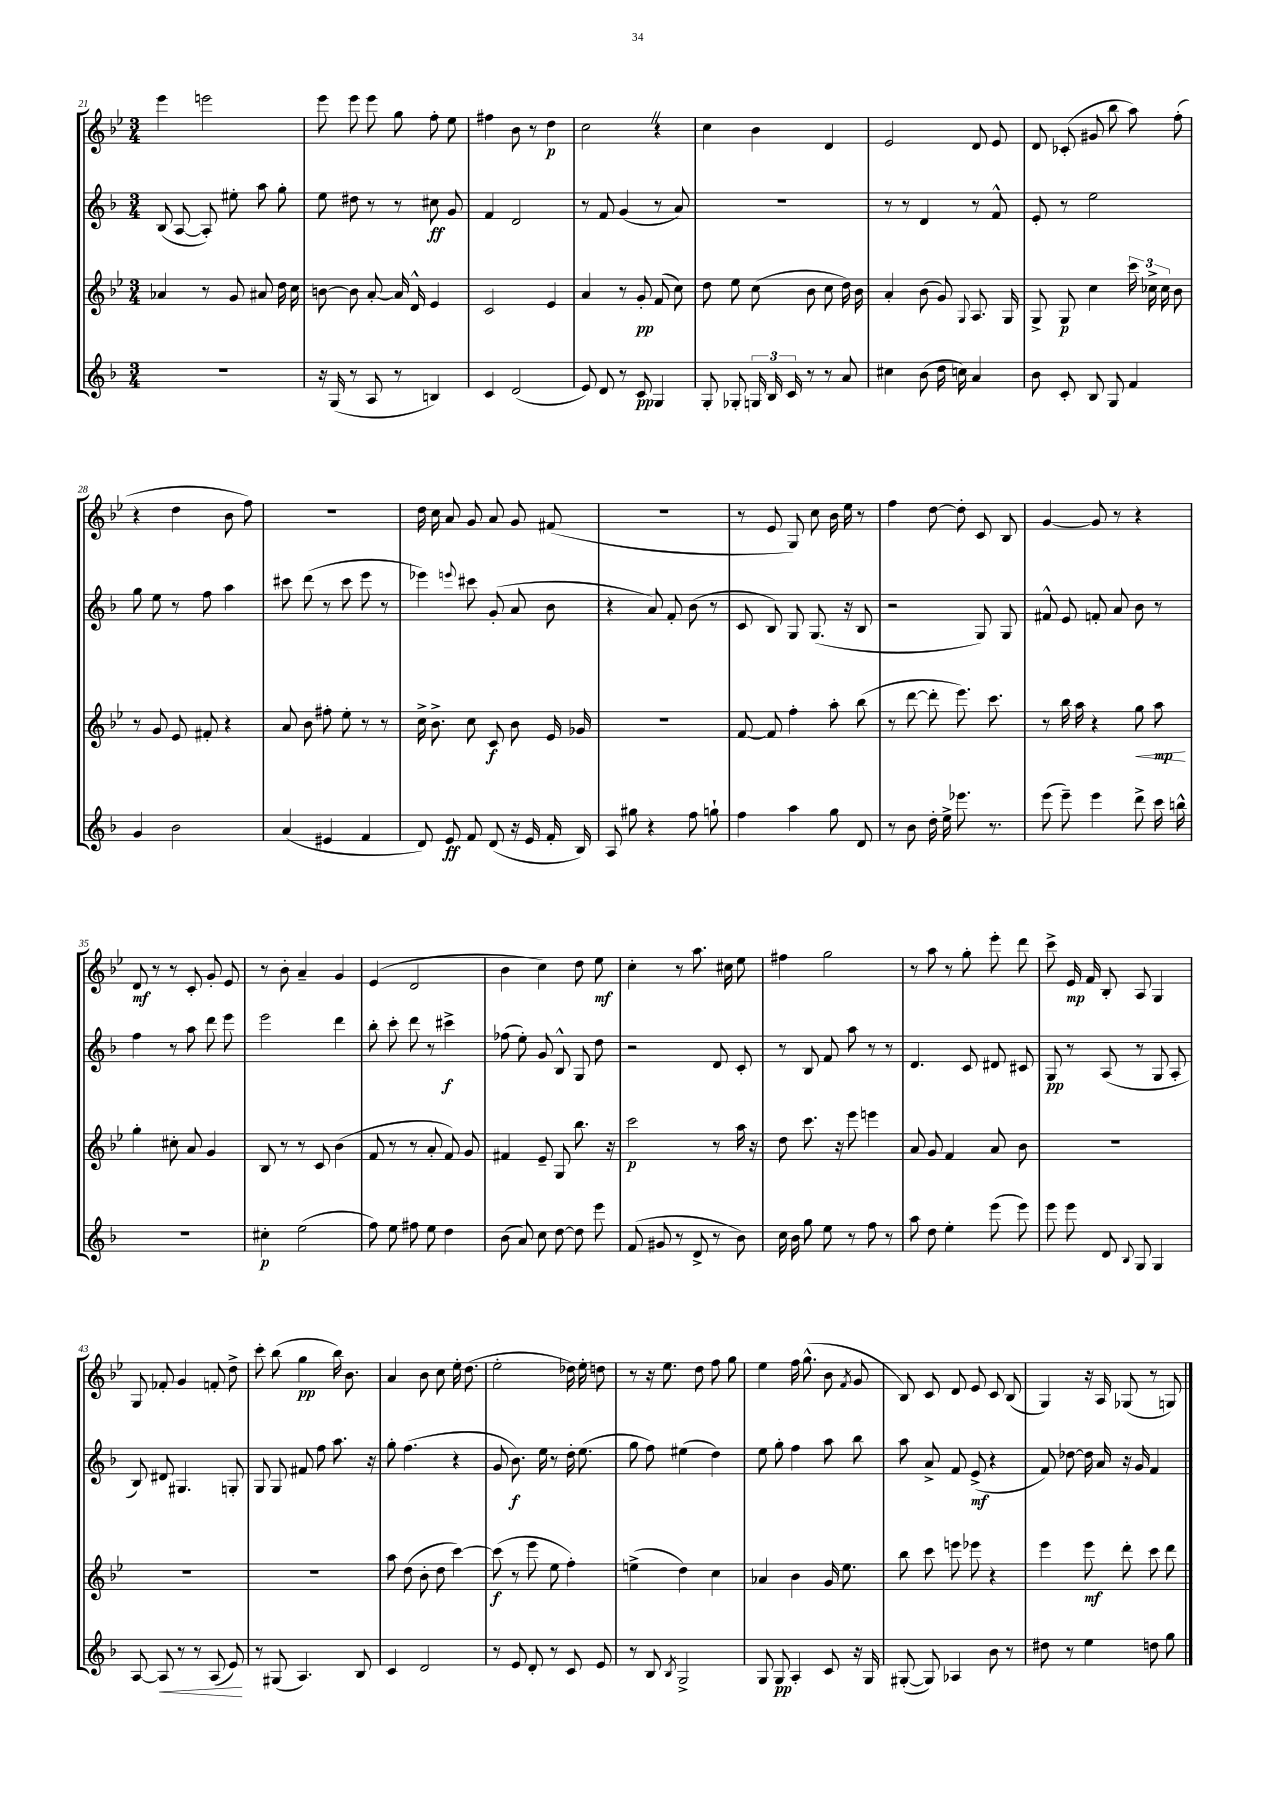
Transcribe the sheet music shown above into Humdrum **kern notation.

**kern	**dynam	**kern	**dynam	**kern	**dynam	**kern	**dynam
*part4	*part4	*part3	*part3	*part2	*part2	*part1	*part1
*staff4	*staff4	*staff3	*staff3	*staff2	*staff2	*staff1	*staff1
*clefG2	*	*clefG2	*	*clefG2	*	*clefG2	*
*k[b-]	*	*k[b-e-]	*	*k[b-]	*	*k[b-e-]	*
*M3/4	*	*M3/4	*	*M3/4	*	*M3/4	*
=21	=21	=21	=21	=21	=21	=21	=21
2.r	.	4a-X/	.	(8B-/	.	4eee-\	.
.	.	.	.	[8A/	.	.	.
.	.	8r	.	8A'/])	.	2eeen\	.
.	.	8g/	.	8ee#X'\	.	.	.
.	.	8a#X/	.	8aa\	.	.	.
.	.	16dd\	.	8gg'\	.	.	.
.	.	16cc\	.	.	.	.	.
=22	=22	=22	=22	=22	=22	=22	=22
16r	.	[8bn\	.	8ee\	.	8eee-\	.
(16G/	.	.	.	.	.	.	.
8r	.	8b\]	.	8dd#X\	.	8eee-\	.
8A/	.	[8a'/	.	8r	.	8eee-\	.
8r	.	16a/]	.	8r	.	8gg\	.
.	.	16d^^/	.	.	.	.	.
4Bn/)	.	4e-/	.	8cc#X\	ff	8ff'\	.
.	.	.	.	8g/	.	8ee-\	.
=23	=23	=23	=23	=23	=23	=23	=23
4c/	.	2c/	.	4f/	.	4ff#X\	.
(2d/	.	.	.	2d/	.	8b-\	.
.	.	.	.	.	.	8r	.
.	.	4e-/	.	.	.	4dd\	p
=24	=24	=24	=24	=24	=24	=24	=24
8e/)	.	4a/	.	8r	.	2ccZ\	.
8d/	.	.	.	8f/	.	.	.
8r	.	8r	.	(4g/	.	.	.
8c/	pp	8g'/	pp	.	.	.	.
4G/	.	(8f/	.	8r	.	4r	.
.	.	8cc\)	.	8a/)	.	.	.
=25	=25	=25	=25	=25	=25	=25	=25
8G'/	.	8dd\	.	2.r	.	4cc\	.
8G-X'/	.	8ee-\	.	.	.	.	.
24Gn/	.	(8cc\	.	.	.	4b-\	.
24B-/	.	.	.	.	.	.	.
24c/	.	.	.	.	.	.	.
8r	.	8b-\	.	.	.	.	.
8r	.	8cc\	.	.	.	4d/	.
8a/	.	16dd\)	.	.	.	.	.
.	.	16b-\	.	.	.	.	.
=26	=26	=26	=26	=26	=26	=26	=26
4cc#X\	.	4a'/	.	8r	.	2e-/	.
.	.	.	.	8r	.	.	.
(8b-\	.	(8b-\	.	4d/	.	.	.
16dd\	.	8g/)	.	.	.	.	.
16ccn\)	.	.	.	.	.	.	.
.	.	8qqG/	.	.	.	.	.
4a/	.	8.A/	.	8r	.	8d/	.
.	.	.	.	8f^^/	.	8e-/	.
.	.	16G/	.	.	.	.	.
=27	=27	=27	=27	=27	=27	=27	=27
8b-\	.	8G^/	.	8e'/	.	8d/	.
8c'/	.	8G/	p	8r	.	(8c-X'/	.
8B-/	.	4cc\	.	2ee\	.	8g#X/	.
8G/	.	.	.	.	.	8bb-\	.
4f/	.	24ccc\	.	.	.	8aa\)	.
.	.	24cc-X^\	.	.	.	.	.
.	.	24cc-\	.	.	.	.	.
.	.	8b-\	.	.	.	(8ff'\	.
!!LO:LB:g=z
=28	=28	=28	=28	=28	=28	=28	=28
4g/	.	8r	.	8gg\	.	4r	.
.	.	8g/	.	8ee\	.	.	.
2b-\	.	8e-/	.	8r	.	4dd\	.
.	.	8f#X'/	.	8ff\	.	.	.
.	.	4r	.	4aa\	.	8b-\	.
.	.	.	.	.	.	8ff\)	.
=29	=29	=29	=29	=29	=29	=29	=29
(4a/	.	8a/	.	8ccc#X\	.	2.r	.
.	.	8b-\	.	(8ddd\	.	.	.
4e#X/	.	8ff#X'\	.	8r	.	.	.
.	.	8ee-'\	.	8ccc#\	.	.	.
4f/	.	8r	.	8eee\	.	.	.
.	.	8r	.	8r	.	.	.
=30	=30	=30	=30	=30	=30	=30	=30
8d/)	.	16cc^\	.	4eee-X\)	.	16dd\	.
.	.	8.b-^\	.	.	.	16cc\	.
8e/	ff	.	.	.	.	8a/	.
.	.	.	.	8qqeeen/	.	.	.
8f/	.	8cc\	.	8ccc#X\	.	8g/	.
(8d/	.	8c/	f	(8g'/	.	8a/	.
16r	.	8b-\	.	8a/	.	8g/	.
16e/	.	.	.	.	.	.	.
16f'/	.	16e-/	.	8b-\	.	(8f#X/	.
16B-/)	.	16g-X/	.	.	.	.	.
=31	=31	=31	=31	=31	=31	=31	=31
8A/	.	2.r	.	4r	.	2.r	.
8gg#X\	.	.	.	.	.	.	.
4r	.	.	.	8a/)	.	.	.
.	.	.	.	8f'/	.	.	.
8ff\	.	.	.	(8b-\	.	.	.
8ggn`\	.	.	.	8r	.	.	.
=32	=32	=32	=32	=32	=32	=32	=32
4ff\	.	[8f/	.	8c/	.	8r	.
.	.	8f/]	.	8B-/)	.	8e-/	.
4aa\	.	4ff'\	.	8G/	.	8G/)	.
.	.	.	.	(8.G/	.	8cc\	.
8gg\	.	8aa'\	.	.	.	16b-\	.
.	.	.	.	16r	.	16ee-\	.
8d/	.	(8bb-\	.	8B-/	.	8r	.
=33	=33	=33	=33	=33	=33	=33	=33
8r	.	8r	.	2r	.	4ff\	.
8b-\	.	[8ddd\	.	.	.	.	.
16dd'\	.	8ddd'\]	.	.	.	[8dd\	.
16ee^\	.	.	.	.	.	.	.
8.eee-X\	.	8.eee-\)	.	.	.	8dd'\]	.
.	.	.	.	8G/)	.	8c/	.
8.r	.	8.ccc\	.	.	.	.	.
.	.	.	.	8G/	.	8B-/	.
=34	=34	=34	=34	=34	=34	=34	=34
(8eee\	.	8r	.	8f#X^^/	.	[4g/	.
8eee~\)	.	16bb-\	.	8e/	.	.	.
.	.	16aa\	.	.	.	.	.
4eee\	.	4r	.	8fn'/	.	8g/]	.
.	.	.	.	8a/	.	8r	.
!	!	!	!LO:HP:b	!	!	!	!
8ddd^\	.	8gg\	<	8b-\	.	4r	.
16ccc\	.	8aa\	mp	8r	.	.	.
16bbn^^\	.	.	.	.	.	.	.
.	.	.	[	.	.	.	.
!!LO:LB:g=z
=35	=35	=35	=35	=35	=35	=35	=35
2.r	.	4gg'\	.	4ff\	.	8d/	mf
.	.	.	.	.	.	8r	.
.	.	8cc#X'\	.	8r	.	8r	.
.	.	8a/	.	8aa\	.	8c'/	.
.	.	4g/	.	8ddd\	.	8g'/	.
.	.	.	.	8eee\	.	8e-/	.
=36	=36	=36	=36	=36	=36	=36	=36
4cc#X'\	p	8B-/	.	2eee\	.	8r	.
.	.	8r	.	.	.	8b-'\	.
(2ee\	.	8r	.	.	.	4a~/	.
.	.	8c/	.	.	.	.	.
.	.	(4b-\	.	4ddd\	.	4g/	.
=37	=37	=37	=37	=37	=37	=37	=37
8ff\)	.	8f/	.	8bb-'\	.	(4e-/	.
8ee\	.	8r	.	8ccc'\	.	.	.
8ff#X\	.	8r	.	8ddd\	.	2d/	.
8ee\	.	8a'/	.	8r	.	.	.
4dd\	.	8f/)	.	4ccc#X^\	f	.	.
.	.	8g/	.	.	.	.	.
=38	=38	=38	=38	=38	=38	=38	=38
(8b-\	.	4f#X/	.	(8ff-X\	.	4b-\	.
8a/)	.	.	.	8ee'\)	.	.	.
8cc\	.	8e-~/	.	8g/	.	4cc\)	.
[8dd\	.	8G/	.	8B-^^/	.	.	.
8dd\]	.	8.bb-\	.	8G/	.	8dd\	.
8eee\	.	.	.	8dd\	.	8ee-\	mf
.	.	16r	.	.	.	.	.
=39	=39	=39	=39	=39	=39	=39	=39
(8f/	.	2ccc\	p	2r	.	4cc'\	.
8g#X/	.	.	.	.	.	.	.
8r	.	.	.	.	.	8r	.
8d^/	.	.	.	.	.	8.aa\	.
8r	.	8r	.	8d/	.	.	.
.	.	.	.	.	.	16cc#X\	.
8b-\)	.	16aa\	.	8c'/	.	8ee-\	.
.	.	16r	.	.	.	.	.
=40	=40	=40	=40	=40	=40	=40	=40
16cc\	.	8dd\	.	8r	.	4ff#X\	.
16b-\	.	.	.	.	.	.	.
8gg\	.	8.ccc\	.	8B-/	.	.	.
8ee\	.	.	.	8f/	.	2gg\	.
.	.	16r	.	.	.	.	.
8r	.	8eee-\	.	8aa\	.	.	.
8ff\	.	4eeen\	.	8r	.	.	.
8r	.	.	.	8r	.	.	.
=41	=41	=41	=41	=41	=41	=41	=41
8aa\	.	8a/	.	4.d/	.	8r	.
8dd\	.	8g/	.	.	.	8aa\	.
4ee'\	.	4f/	.	.	.	8r	.
.	.	.	.	8c/	.	8gg'\	.
(8eee\	.	8a/	.	8d#X/	.	8eee-'\	.
8eee\)	.	8b-\	.	8c#X/	.	8ddd\	.
=42	=42	=42	=42	=42	=42	=42	=42
8eee\	.	2.r	.	8G/	pp	8ccc^\	.
8eee\	.	.	.	8r	.	16e-/	mp
.	.	.	.	.	.	16f/	.
8d/	.	.	.	(8A/	.	8B-'/	.
8qqB-/	.	.	.	.	.	.	.
8G/	.	.	.	8r	.	8A/	.
4G/	.	.	.	8G/	.	4G/	.
.	.	.	.	8A'/	.	.	.
!!LO:LB:g=z
=43	=43	=43	=43	=43	=43	=43	=43
[8A/	.	2.r	.	8B-/)	.	8G/	.
!	!LO:HP:b	!	!	!	!	!	!
8A/]	<	.	.	8d#X/	.	8f-X'/	.
8r	.	.	.	4.G#X/	.	4g/	.
8r	.	.	.	.	.	.	.
(8A/	.	.	.	.	.	8fn'/	.
8e/)	.	.	.	8Gn'/	.	8dd^\	.
.	[	.	.	.	.	.	.
=44	=44	=44	=44	=44	=44	=44	=44
8r	.	2.r	.	8G/	.	8ccc'\	.
(8G#X/	.	.	.	8G/	.	(8bb-\	.
4.A/)	.	.	.	8f#X/	.	4gg\	pp
.	.	.	.	8ff\	.	.	.
.	.	.	.	8.aa\	.	16bb-\)	.
.	.	.	.	.	.	8.b-\	.
8B-/	.	.	.	.	.	.	.
.	.	.	.	16r	.	.	.
=45	=45	=45	=45	=45	=45	=45	=45
4c/	.	8aa\	.	8gg'\	.	4a/	.
.	.	(8dd\	.	(4.ff\	.	.	.
2d/	.	8b-'\	.	.	.	8b-\	.
.	.	8dd\	.	.	.	8cc\	.
.	.	[4ccc\)	.	4r	.	16ee-'\	.
.	.	.	.	.	.	(8.dd\	.
=46	=46	=46	=46	=46	=46	=46	=46
8r	.	(8ccc\]	f	8g/	.	2ee-'\	.
8e/	.	8r	.	8.b-\)	f	.	.
8d'/	.	8eee-\	.	.	.	.	.
.	.	.	.	16ee\	.	.	.
8r	.	8ee-\	.	8r	.	.	.
8c/	.	4ff'\)	.	16dd'\	.	16dd-X\)	.
.	.	.	.	(8.ee\	.	16ee-'\	.
8e/	.	.	.	.	.	8ddn\	.
=47	=47	=47	=47	=47	=47	=47	=47
8r	.	(4een^\	.	8gg\	.	8r	.
8B-/	.	.	.	8ff\)	.	16r	.
.	.	.	.	.	.	8.ee-\	.
8qB-/	.	.	.	.	.	.	.
2G^/	.	4dd\)	.	(4ee#X\	.	.	.
.	.	.	.	.	.	8dd\	.
.	.	4cc\	.	4dd\)	.	8ff\	.
.	.	.	.	.	.	8gg\	.
=48	=48	=48	=48	=48	=48	=48	=48
8G/	.	4a-X/	.	8ee\	.	4ee-\	.
8G/	pp	.	.	8gg'\	.	.	.
4A'/	.	4b-\	.	4ff\	.	16ff\	.
.	.	.	.	.	.	(8.gg^^\	.
8c/	.	16g/	.	8aa\	.	8b-\	.
.	.	8.ee-\	.	.	.	.	.
.	.	.	.	.	.	8qf/	.
16r	.	.	.	8bb-\	.	8g/	.
16G/	.	.	.	.	.	.	.
=49	=49	=49	=49	=49	=49	=49	=49
([8G#X'/	.	8bb-\	.	8aa\	.	8B-/)	.
8G#/])	.	8ccc\	.	8a^/	.	8c/	.
4A-X/	.	8eeen\	.	8f/	.	8d/	.
.	.	8eee-X\	.	(8e^/	mf	8e-/	.
8b-\	.	4r	.	4r	.	8c/	.
8r	.	.	.	.	.	(8B-/	.
=50	=50	=50	=50	=50	=50	=50	=50
8dd#X\	.	4eee-\	.	8f/)	.	4G/)	.
8r	.	.	.	[8dd-X\	.	.	.
4ee\	.	8eee-\	mf	16dd-\]	.	16r	.
.	.	.	.	16a/	.	16A/	.
.	.	8ddd'\	.	16r	.	(8G-X/	.
.	.	.	.	16g/	.	.	.
8ddn\	.	8ccc\	.	4f/	.	8r	.
8gg\	.	8ddd\	.	.	.	8Gn/)	.
==	==	==	==	==	==	==	==
*-	*-	*-	*-	*-	*-	*-	*-
